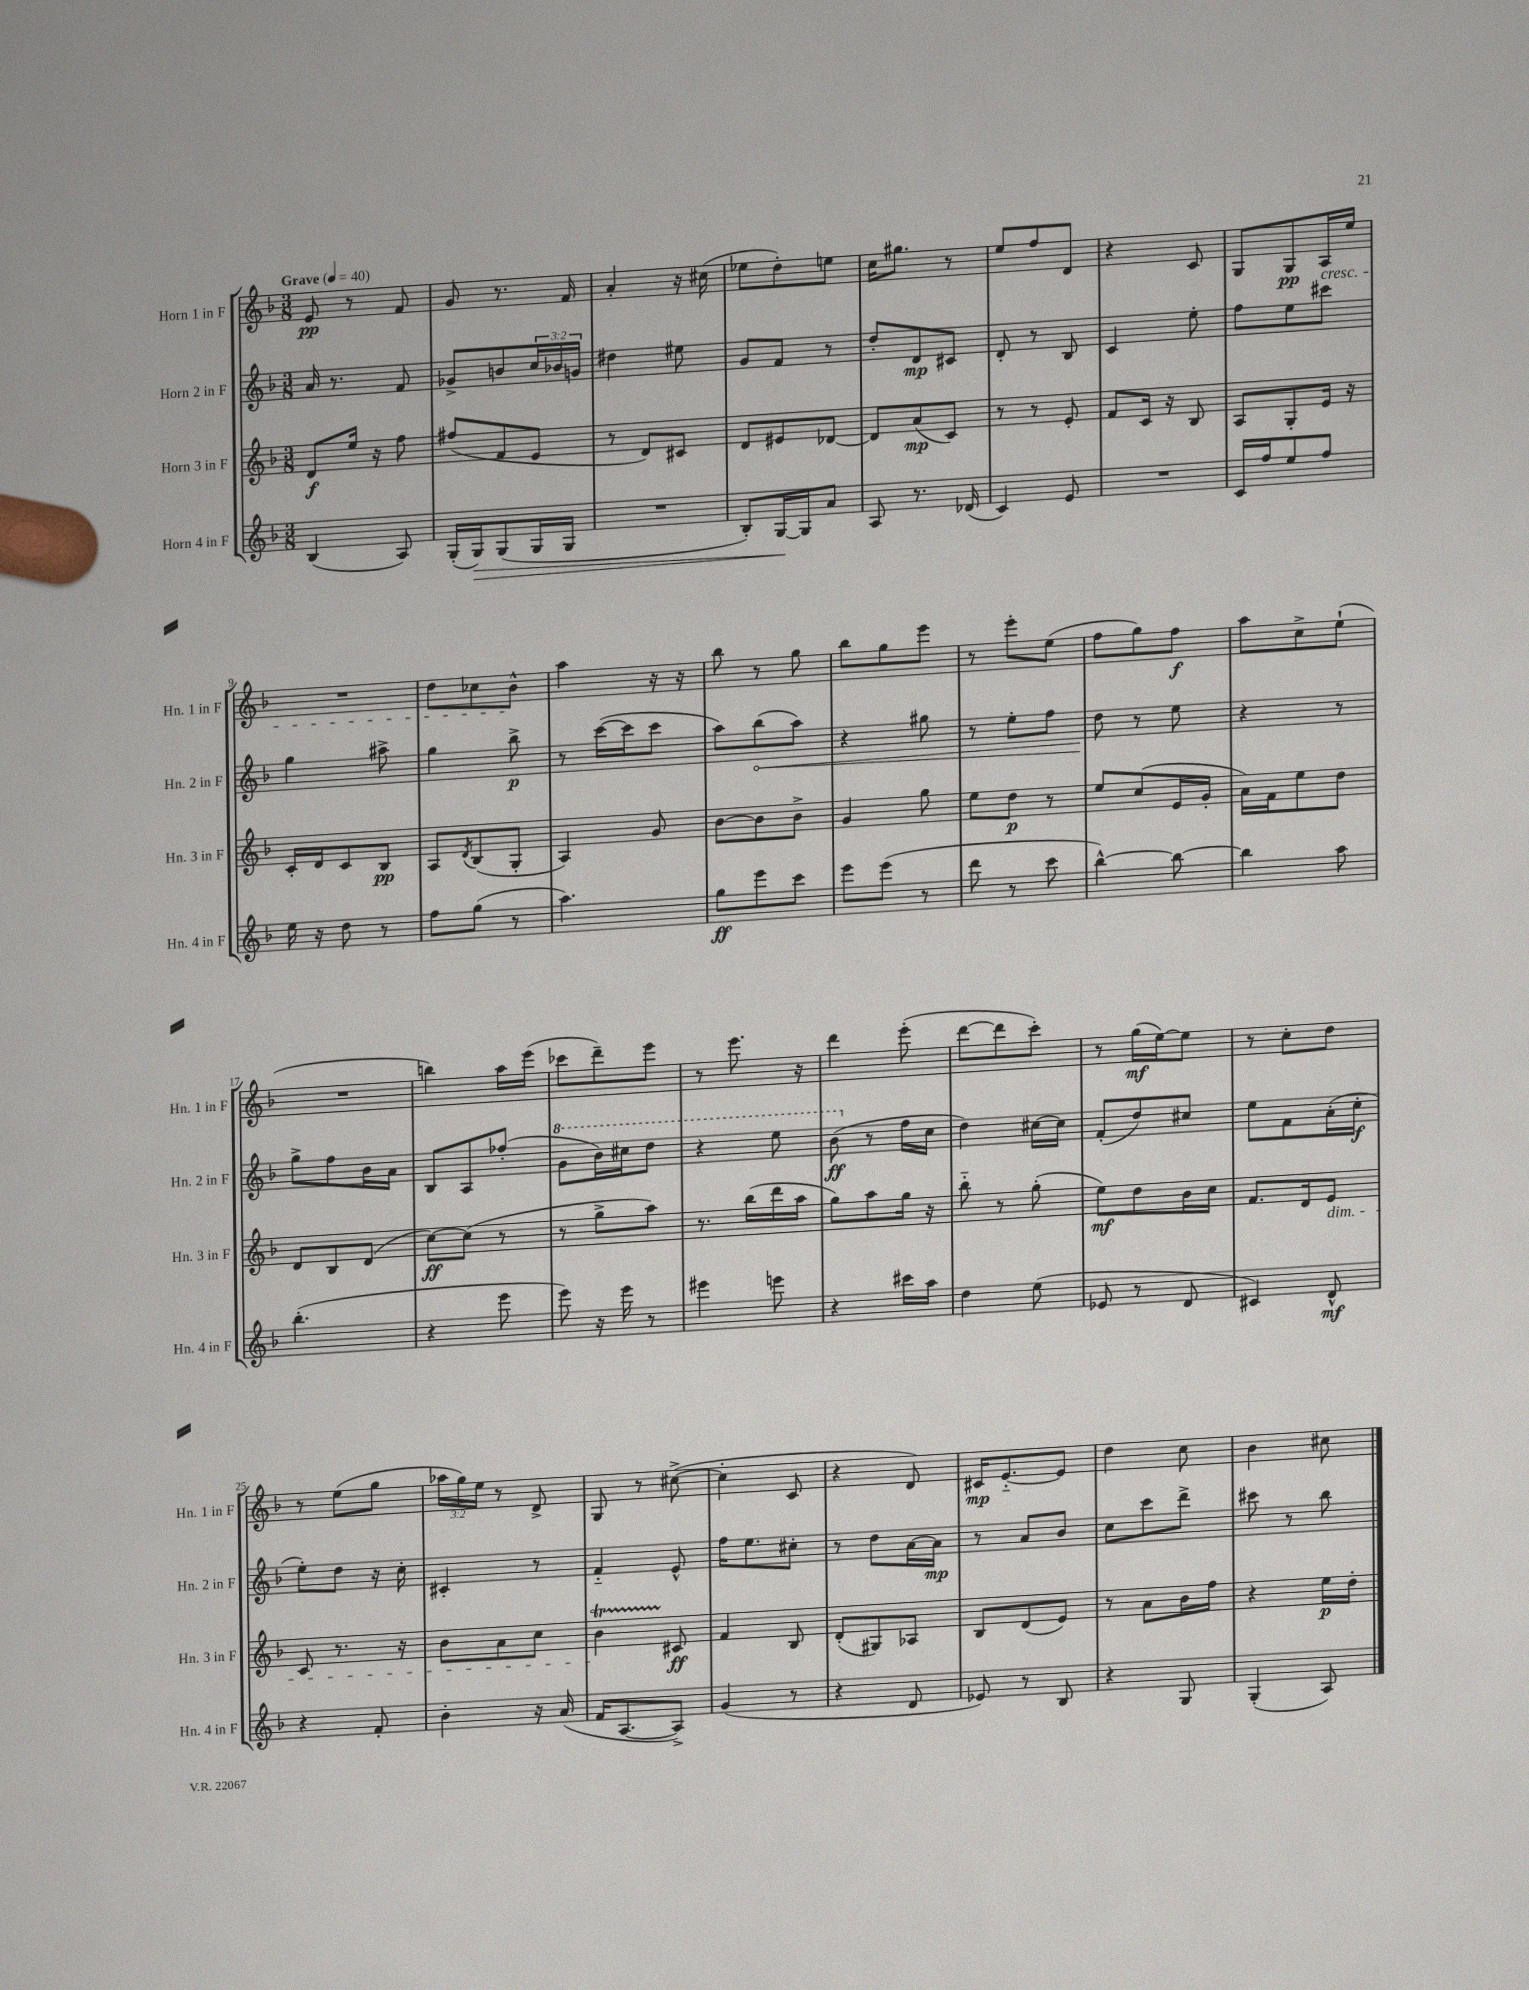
<<
\new StaffGroup <<
\new Staff = "s0" \with { instrumentName = "Horn 1 in F" shortInstrumentName = "Hn. 1 in F" } {
    \clef treble \key f \major \numericTimeSignature \time 3/8 \override Staff.TupletNumber.text = #tuplet-number::calc-fraction-text \tempo "Grave" 4 = 40
    e'8\pp r8 f'8 |
    g'8 r8. f'16 |
    a'4-. r16 cis''16( |
    ees''8 d''8-.) e''8 |
    c''16 gis''8. r8 |
    e''8 f''8 d'8 |
    r4 c'8 |
    g8 g8\pp a16\cresc e''16 |
    R4. |
    d''8 ces''8 bes'8-^\! |
    a''4 r16 r16 |
    bes''8 r8 g''8 |
    bes''8 g''8 e'''8 |
    r8 e'''8-. e''8( |
    f''8 g''8) f''8\f |
    a''8 c''8-> e''8-!( |
    R4. |
    b''4) a''16 e'''16( |
    ces'''8 d'''8--) e'''8 |
    r8 e'''8. r16 |
    d'''4 e'''8-.( |
    d'''8~ d'''8 c'''8-.) |
    r8 g''16\mf( e''16~) e''8 |
    r8 c''8-. d''8 |
    r8 e''8( g''8 |
    \tuplet 3/2 { aes''16 g''16) e''16 } r8 d'8-> |
    g8 r8 cis''8~->( |
    cis''4-. c'8 |
    r4 d'8) |
    cis'16\mp e'8.~-_ e'8 |
    d''4 c''8 |
    bes'4 cis''8 \bar "|." |
}
\new Staff = "s1" \with { instrumentName = "Horn 2 in F" shortInstrumentName = "Hn. 2 in F" } {
    \clef treble \key f \major \numericTimeSignature \time 3/8 \override Staff.TupletNumber.text = #tuplet-number::calc-fraction-text
    a'16 r8. f'8 |
    ges'8-> b'8 \tuplet 3/2 { c''16 bes'16 g'16 } |
    dis''4 eis''8 |
    g'8 f'8 r8 |
    d''8-. d'8\mp cis'8 |
    d'8-. r8 bes8 |
    c'4 e''8-. |
    f''8 e''8 cis'''8 |
    g''4 ais''8-> |
    g''4 bes''8->\p |
    r8 c'''16~( c'''16 c'''8 |
    a''8) \once \override Hairpin.circled-tip = ##t bes''8\<( a''8) |
    r4 gis''8 |
    r8 e''8-. f''8 |
    d''8\! r8 e''8 |
    r4 r8 |
    g''8-> f''8 bes'16 a'16 |
    bes8 a8 fes''8-.( |
    \ottava #1 g''8 bes''16) cis'''16 d'''8 |
    r4 e'''8 |
    bes''8\ff( \ottava #0 r8 f''16 c''16 |
    d''4) cis''16~ cis''16 |
    f'8-.( d''8) cis''8 |
    e''8 f'8 a'16-.( c''16-.\f |
    e''8-.) d''8 r16 c''16-. |
    cis'4-. r8 |
    f'4-_ e'8-^ |
    f''16 e''8. cis''8-. |
    r8 d''8 a'16~ a'16\mp |
    r8 a'8 bes'8 |
    c''8 c'''8 d'''8-> |
    cis'''8 r8 bes''8 \bar "|." |
}
\new Staff = "s2" \with { instrumentName = "Horn 3 in F" shortInstrumentName = "Hn. 3 in F" } {
    \clef treble \key f \major \numericTimeSignature \time 3/8
    d'8\f e''16 r16 f''8 |
    fis''8( f'8 e'8 |
    r8 d'8) cis'8 |
    d'8 eis'8 des'8~ |
    des'8 a'8\mp( c'8) |
    r8 r8 e'8-. |
    f'8 c'16 r16 bes8 |
    a8 g8-. e'16 r16 |
    c'16-. d'16 c'8 bes8\pp |
    a8 \acciaccatura { d'8 } bes8( g8-. |
    a4) g'8 |
    bes'8~ bes'8 bes'8-> |
    g'4 g''8 |
    e''8 d''8\p r8 |
    e''8 c''8( e'16 g'16-. |
    a'16) f'16 e''8 d''8 |
    d'8 bes8 d'8( |
    c''8~\ff) c''8( r8 |
    r8 g''8-> a''8) |
    r8. bes''16( d'''16 a''16 |
    g''8) a''8 g''16 r16 |
    bes''8-_ r8 g''8-.( |
    e''8\mf) d''8 bes'16 c''16 |
    f'8. d'16 e'8\dim |
    c'8 r8. r16 |
    bes'8 a'8 c''8 |
    bes'4\startTrillSpan\! cis'8\stopTrillSpan\ff |
    f'4 bes8 |
    d'8-.( gis8) aes8 |
    bes8 d'8( e'8) |
    r8 a'8 bes'16 f''16 |
    r4 e''16\p d''16-. \bar "|." |
}
\new Staff = "s3" \with { instrumentName = "Horn 4 in F" shortInstrumentName = "Hn. 4 in F" } {
    \clef treble \key f \major \numericTimeSignature \time 3/8
    bes4( a8) |
    g16-.( g16\>) g8( g16 g16 |
    R4. |
    bes8-.) g16~\! g16 a'8 |
    a8 r8. des'16( |
    c'4) e'8 |
    R4. |
    c'16 f''16 e''8 f''8 |
    e''16 r16 d''8 r8 |
    f''8 g''8( r8 |
    a''4.) |
    g''8\ff e'''8 c'''8 |
    e'''8 e'''8( r8 |
    d'''8 r8 c'''8 |
    bes''4~-^) bes''8~ |
    bes''4 a''8 |
    bes''4.-.( |
    r4 e'''8 |
    e'''8) r16 e'''16 r8 |
    eis'''4 e'''8 |
    r4 cis'''16 a''16 |
    d''4 e''8( |
    ees'8 r8 d'8 |
    cis'4) d'8-^\mf |
    r4 f'8-. |
    bes'4-. r16 a'16( |
    f'16 a8.~ a8->) |
    g'4( r8 |
    r4 d'8 |
    ees'8) r8 bes8 |
    r4 g8 |
    g4-.( a8) \bar "|." |
}
>>
>>
